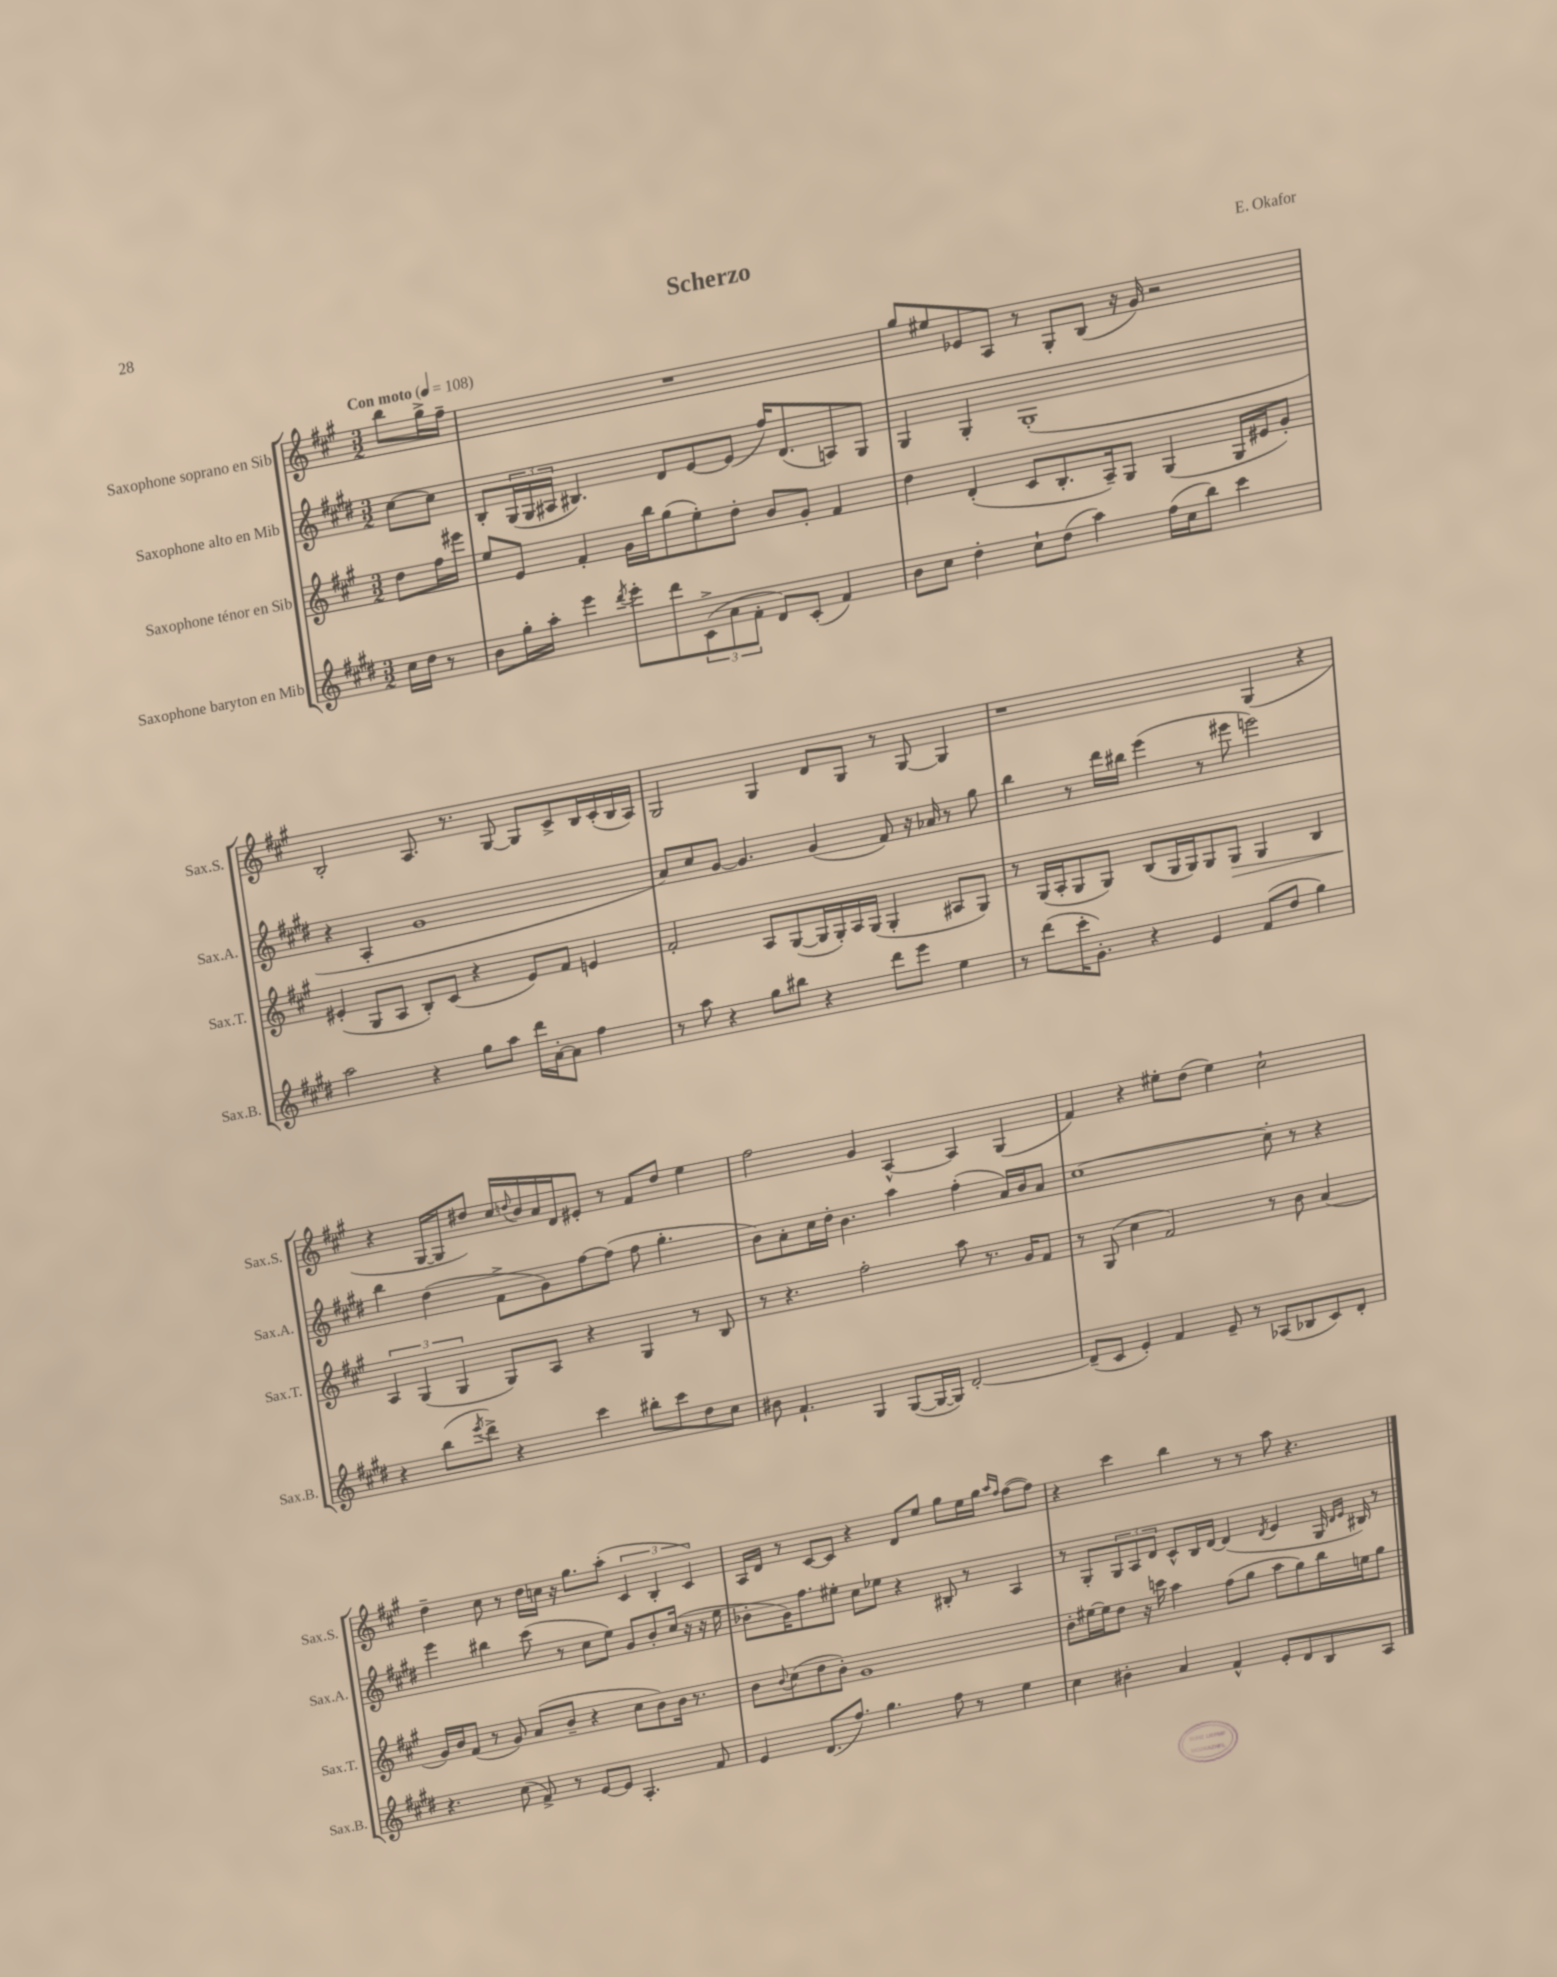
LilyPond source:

\header { title = "Scherzo" composer = "E. Okafor" }
<<
\new StaffGroup <<
\new Staff = "s0" \with { instrumentName = "Saxophone soprano en Sib" shortInstrumentName = "Sax.S." } {
    \clef treble \key a \major \numericTimeSignature \time 3/2 \partial 4 \tempo "Con moto" 4 = 108
    b''8 gis''16-> fis''16-- |
    R1. |
    gis''8 eis''8 ees'8 a8 r8 gis8-. b8( r16 gis'16) r2 |
    b2-. a8. r8. gis8~ gis8 cis'8-> b16 cis'16-.( b16 a16) |
    gis2 gis4 d'8 gis8 r8 gis8~ gis4 |
    r1 gis4( r4 |
    r4 gis16~ gis16 dis''8) cis''16 \appoggiatura { d''8 } b'16 a'16 d'16 eis'8-. r8 fis'8 d''8 e''4 |
    fis''2 gis'4 a4~-^ a4 gis4( |
    fis'4) r4 eis''8-. d''8( eis''4) cis''2-! |
    d''4-- cis''8 r8 d''16 c''16 r16 gis''8. a''8-.( \tuplet 3/2 { cis'4 b4-. cis'4) } |
    a16 d'16 r8 cis'8~ cis'8 r4 d'8 e''8 gis''8 e''16 gis''16 \grace { a''16 fis''16 } fis''8~( fis''8) |
    r4 cis'''4 b''4 r8 r8 a''8 r4. \bar "|." |
}
\new Staff = "s1" \with { instrumentName = "Saxophone alto en Mib" shortInstrumentName = "Sax.A." } {
    \clef treble \key e \major \numericTimeSignature \time 3/2 \partial 4
    cis''8~ cis''8 |
    b8-. \tuplet 3/2 { gis16( gis16 ais16 } bis4.) dis'8 e'8~ e'8( fis''16) dis'8.( a8) gis8 |
    gis4 gis4-. gis1-.( |
    r4 a4-. gis'1 |
    a'8) cis''8 gis'8~ gis'4. gis'4( fis'8) r16 aes'16 r8 gis''8 |
    b''4 r8 dis'''16 bis''16 e'''4( r8 eis'''8 e'''2) |
    b''4 dis''4( fis'8-> gis'8) fis''8~ fis''8( fis''8 gis''4.-. |
    b'8) a'8-. cis''16 dis''16-. b'4. a''4 fis''4-.( a'16) b'16 a'8 |
    cis''1~ cis''8-. r8 r4 |
    e'''4 bis''4 cis'''8( r8 cis''8 e''8) gis'8 b'8-. cis''16( r16 r16 e''16 |
    bes'8-. gis'16) fis''8. eis''8-. cis''8 ees''8 r4 bis8-. r8 a4 |
    r8 gis8-. \tuplet 3/2 { gis8 a8 dis'8 } cis'8-^ b16 dis'16~ dis'4( \acciaccatura { dis'8 } e'4 gis16 \grace { dis'16 e'16 } bis16) r8 \bar "|." |
}
\new Staff = "s2" \with { instrumentName = "Saxophone ténor en Sib" shortInstrumentName = "Sax.T." } {
    \clef treble \key a \major \numericTimeSignature \time 3/2 \partial 4
    d''8 fis''16 eis'''16 |
    e''8 e'8 fis'4-. gis'16 b''16 gis''8( e''8-.) d''8-. b'8 gis'8-. fis'4 |
    d''4 d'4-.( cis'8 b8.-. a16--) gis8 gis4( gis16 eis'16 gis'8-.) |
    eis'4-.( gis8 a8 b8-.) cis'8( r4 eis'8) fis'8 e'4 |
    fis'2-. a8 gis8~( gis16 gis16-.) a16 gis16( gis4-. ais8 gis8) |
    r8 gis16( a16-. gis8 gis8) b8( gis16 gis16) gis8 gis8\> gis4 b4 |
    \tuplet 3/2 { a4\! gis4( gis4 } gis8) a8 r4 gis4 r8 b8 |
    r8 r4. fis''2-. a''8 r8. gis'16 fis'8 |
    r8 gis8( cis''4 fis'2) r8 b'8 a'4( |
    gis'16) b'16 fis'8( r8 gis'8) a'8( b'8-- r4 cis''8 b'8) b'16 r8. |
    b'8 \appoggiatura { b'8 } cis''8( d''8 b'8-.) gis'1 |
    b'8-. eis''16~ eis''16 d''8 r16 c'''16 a''4 fis''8( gis''8 a''8 gis''8) b''16 e''16 gis''8 \bar "|." |
}
\new Staff = "s3" \with { instrumentName = "Saxophone baryton en Mib" shortInstrumentName = "Sax.B." } {
    \clef treble \key e \major \numericTimeSignature \time 3/2 \partial 4
    cis''16 dis''16 r8 |
    b'8 gis''16-. a''16-. e'''4 \acciaccatura { dis'''8 } e'''8-. dis'''8 \tuplet 3/2 { cis'8->( a'8 fis'8-. } dis'8) cis'8-.( fis'4) |
    b'8 cis''8 dis''4-. cis''8-! dis''8( a''4) fis''16( cis''16 b''8) cis'''4 |
    a''2 r4 gis''8 a''8 dis'''16 a'16~-. a'8 fis''4 |
    r8 a''8 r4 gis''8 bis''8 r4 dis'''8 e'''8 e''4 |
    r8 dis'''8( cis'''16-. gis'8.-.) r4 e'4 fis'8( dis''8 gis''4) |
    r4 b''8( \acciaccatura { e'''8 } dis'''8->) r4 cis'''4 bis''8-. cis'''8 dis''8 cis''8 |
    bis'8 fis'4.-! gis4 gis8~( gis16~ gis16) dis'2~-. |
    dis'8--( cis'8 e'4-.) fis'4 e'8-- r8 aes8( bes8 cis'8) dis'8-. |
    r4. cis''8( fis'8->) r8 e'8~ e'8 a4.-. fis'8 |
    e'4 dis'8.( fis''8.) gis''4. fis''8 r8 e''4 |
    cis''4 bis'4-. a'4 fis'4-^ e'8-. dis'8 b8 a8 \bar "|." |
}
>>
>>
\layout { \context { \Score \remove "Bar_number_engraver" } }
